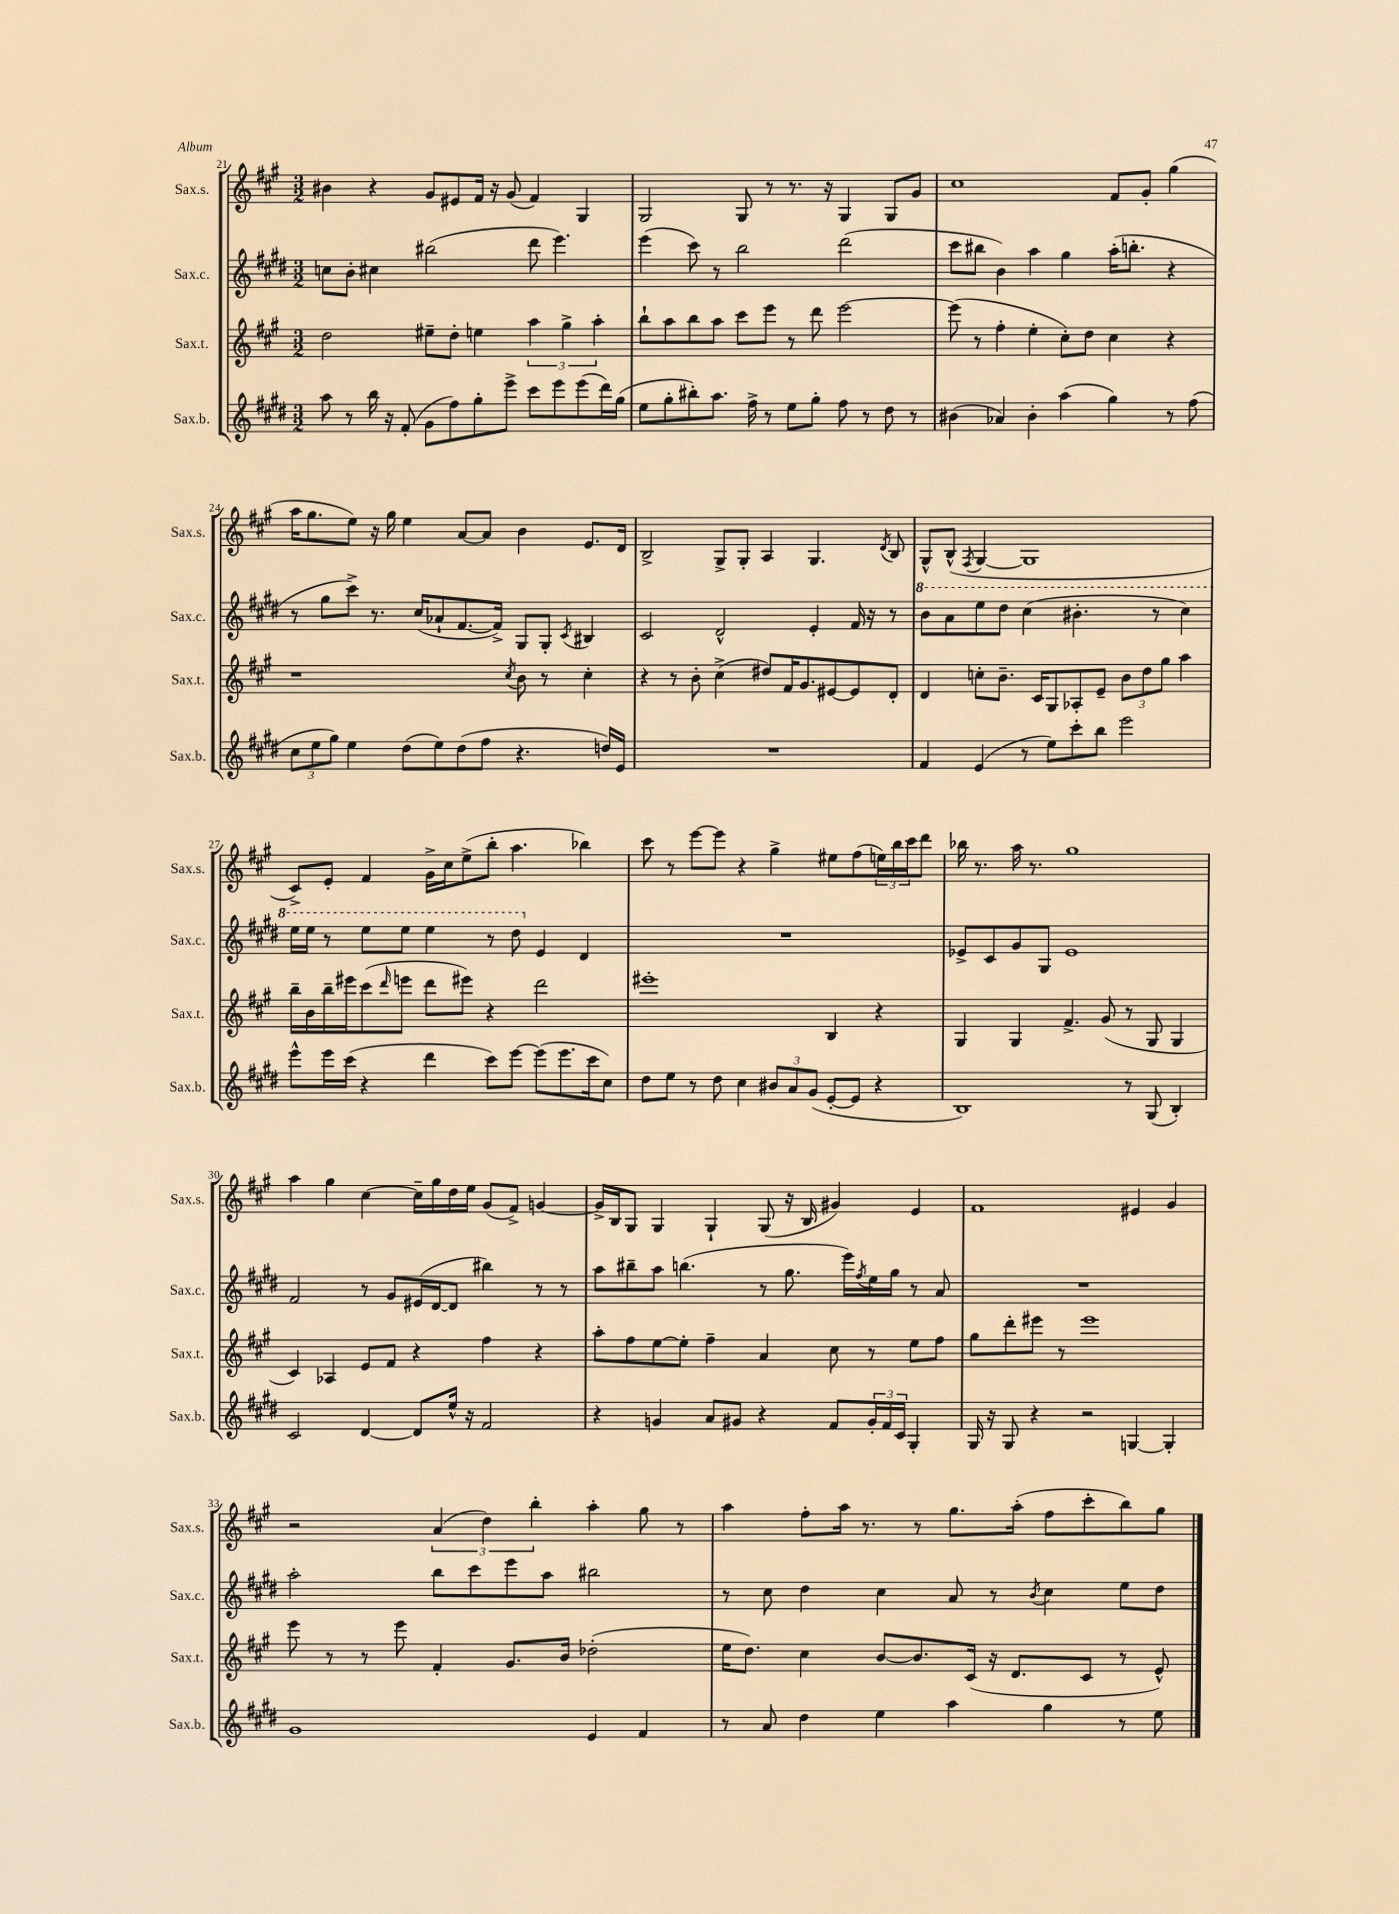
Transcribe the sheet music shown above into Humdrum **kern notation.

**kern	**kern	**kern	**kern
*part4	*part3	*part2	*part1
*staff4	*staff3	*staff2	*staff1
*I"Sax.b.	*I"Sax.t.	*I"Sax.c.	*I"Sax.s.
*I'Sax.b.	*I'Sax.t.	*I'Sax.c.	*I'Sax.s.
*clefG2	*clefG2	*clefG2	*clefG2
*k[f#c#g#d#]	*k[f#c#g#]	*k[f#c#g#d#]	*k[f#c#g#]
*M3/2	*M3/2	*M3/2	*M3/2
=21	=21	=21	=21
8aa\	2dd\	8ccn\L	4b#X\
8r	.	8b'\J	.
16bb\	.	4cc#X\	4r
16r	.	.	.
(8f#'/	.	.	.
8g#\L	8ee#X~\L	(2bb#X\	8g#/L
8ff#\)	8dd'\J	.	8e#X/
8gg#'\	4een\	.	16f#/Jk
.	.	.	16r
8eee^\J	.	.	(8g#/
8ccc#\L	6aa\	8ddd#\	4f#/)
8eee\	.	4.eee\)	.
.	6gg#^\	.	.
(8eee\	.	.	4G#/
.	6aa'\	.	.
16ddd#\L)	.	.	.
(16gg#\JJ	.	.	.
=22	=22	=22	=22
8ee\L	8bb`\L	(4eee\	2G#/
8gg#'\	8aa\	.	.
8bb#X'\)	8bb\	8ccc#\)	.
8.aa\J	8aa\J	8r	.
.	8ccc#\L	2bb\	8G#/
16ff#^\	.	.	.
8r	8eee\J	.	8r
8ee\L	8r	.	8.r
8gg#'\J	8ddd\	.	.
.	.	.	16r
8ff#\	[2eee\	(2ddd#\	4G#/
8r	.	.	.
8dd#\	.	.	8G#/L
8r	.	.	8g#/J
=23	=23	=23	=23
(4b#X\	(8eee\]	8ccc#\L	1cc#
.	8r	8bb#X\J	.
4a-X/)	4ff#'\	4b\)	.
4b#'\	4ee'\	4aa\	.
(4aa\	8cc#'\L)	4gg#\	.
.	8dd\J	.	.
4gg#\)	4cc#\	(16aa'\KL	8f#/L
.	.	8.bbn'\J	.
.	.	.	8g#'/J
8r	4r	4r	(4gg#\
(8ff#\	.	.	.
!!LO:LB:g=z
=24	=24	=24	=24
12cc#\L	1r	8r	16aa\KL
.	.	.	8.gg#\
12ee\	.	.	.
.	.	8gg#\L	.
12gg#\J)	.	.	.
4ee\	.	8ccc#^\J)	8ee\J)
.	.	8.r	16r
.	.	.	16gg#\
(8dd#\L	.	.	4ee\
.	.	(16cc#/KL	.
8ee\)	.	8a-X`/	.
(8dd#\	.	[8.f#/	[8a/L
8ff#\J	.	.	8a/J]
.	.	16f#^/Jk])	.
.	8qcc#/	.	.
4.r	8b\	8G#/L	4b\
.	8r	8G#'/J	.
.	.	8qc#/	.
.	4cc#'\	4B#X/	8.e/L
16ddn/LL)	.	.	.
16e/JJ	.	.	16d/Jk
=25	=25	=25	=25
1.r	4r	2c#/	2B^/
.	8r	.	.
.	8b'\	.	.
.	(4cc#^\	2d#^^/	8G#^/L
.	.	.	8G#'/J
.	8dd#X/L)	.	4A/
.	16f#/K	.	.
.	8.g#/	.	.
.	.	4e'/	4.G#/
.	[8e#X/	.	.
.	8e#/]	16f#/	.
.	.	16r	.
.	.	.	8qd/
.	8d'/J	8r	8B/
=26	=26	=26	=26
*	*	*8va	*
4f#/	4d/	8bb\L	8G#^^/L
.	.	8aa\	(8B^^/J
.	.	.	8qF#/
(4e/	8ccn'\L	8eee\	[4G#/
.	8.b~\J	8ddd#\J	.
8r	.	(4ccc#\	1G#]
.	16c#/KL	.	.
8ee\L)	8G#/	.	.
8ccc#'\	8A-X'/	4.bb#X'\	.
8bb\J	8e~/J	.	.
2eee\	12b\L	.	.
.	12dd\	.	.
.	.	8r	.
.	12gg#\J	.	.
.	4aa\	4ccc#\)	.
!!LO:LB:g=z
=27	=27	=27	=27
8eee^^\L	16bb~\LL	16eee\LL	8c#^/L)
.	16b\	16eee\JJ	.
16eee\L	16bb~\	8r	8e'/J
(16ccc#\JJ	16eee#X\J	.	.
4r	(8ccc#\	8eee\L	4f#/
.	16qqddd/	.	.
.	8eeen\J	8eee\J	.
4ddd#\	8ddd\L	4eee\	16g#^\LL
.	.	.	16cc#\J
.	8eee#X\J)	.	(8ee^\
8ccc#\L)	4r	8r	8bb'\J
[8eee\J	.	8ddd#\	4.aa\
*	*	*X8va	*
(8eee\L]	2ddd\	4e/	.
8.eee\	.	.	.
.	.	4d#/	4bb-X\)
16ccc#\k	.	.	.
8cc#\J)	.	.	.
=28	=28	=28	=28
8dd#\L	1eee#X'	1.r	8ccc#\
8ee\J	.	.	8r
8r	.	.	[8eee\L
8dd#\	.	.	8eee\J]
4cc#\	.	.	4r
12b#X/L	.	.	4gg#^\
12a/	.	.	.
(12g#/J	.	.	.
[8e'/L	4B/	.	8ee#X\L
8e/J]	.	.	(8ff#\
4r	4r	.	24een\L)
.	.	.	24bb\
.	.	.	24ccc#\J
.	.	.	8ddd\J
=29	=29	=29	=29
1B)	4G#/	8e-X^/L	16bb-X\
.	.	.	8.r
.	.	8c#/	.
.	4G#/	8g#/	16aa\
.	.	.	8.r
.	.	8G#/J	.
.	4.f#^/	1e-	1gg#
.	(8g#/	.	.
8r	8r	.	.
(8G#/	8G#/	.	.
4B'/)	4G#/	.	.
!!LO:LB:g=z
=30	=30	=30	=30
2c#/	4c#/)	2f#/	4aa\
.	4A-X/	.	4gg#\
[4d#/	8e/L	8r	[4cc#\
.	8f#/J	8g#/L	.
8d#/L]	4r	(16e#X/L	16cc#~\LL]
.	.	[16d#/J	16gg#\
16ee^^/Jk	.	8d#/J]	16dd\
16r	.	.	16ee\JJ
2f#/	4ff#\	4bb#X\)	(8g#/L
.	.	.	8f#^/J)
.	4r	8r	[4gn/
.	.	8r	.
=31	=31	=31	=31
4r	8aa'\L	8aa\L	16g^/LL]
.	.	.	16B/J
.	8ff#\	8bb#X~\	8G#/J
4gn/	[8ee\	8aa\J	4G#/
.	8ee'\J]	(4.bbn\	.
8a/L	4ff#~\	.	4G#`/
8g#X/J	.	.	.
4r	4a/	8r	(8G#/
.	.	8.gg#\	16r
.	.	.	16B/
8f#/L	8cc#\	.	4g#X/)
.	.	16eee\LL)	.
.	.	8qff#/	.
24g#'/L	8r	16ee\	.
24f#/	.	.	.
.	.	16gg#\JJ	.
24c#/JJ	.	.	.
4G#'/	8ee\L	8r	4e/
.	8ff#\J	8a/	.
=32	=32	=32	=32
16G#/	8gg#\L	1.r	1f#
16r	.	.	.
8G#/	8ddd'\	.	.
4r	8eee#X\J	.	.
.	8r	.	.
2r	1eee#	.	.
[4Gn/	.	.	4e#X/
4G'/]	.	.	4g#/
!!LO:LB:g=z
=33	=33	=33	=33
1g#	8eee\	2aa'\	2r
.	8r	.	.
.	8r	.	.
.	8eee\	.	.
.	4f#'/	8bb\L	(6a/
.	.	8ccc#\	.
.	.	.	6dd\)
.	8.g#/L	8eee\	.
.	.	.	6bb'\
.	.	8aa\J	.
.	16b/Jk	.	.
4e/	(2dd-X'\	2bb#X\	4aa'\
4f#/	.	.	8gg#\
.	.	.	8r
=34	=34	=34	=34
8r	16ee\KL	8r	4aa\
.	8.dd\J)	.	.
8a/	.	8cc#\	.
4dd#\	4cc#\	4dd#\	8ff#'\L
.	.	.	16aa\Jk
.	.	.	8.r
4ee\	[8b/L	4cc#\	.
.	8.b/]	.	8r
4aa\	.	8a/	8.gg#\L
.	(16c#/Jk	.	.
.	16r	8r	.
.	8.d/L	.	(16aa'\Jk
.	.	8qb/	.
4gg#\	.	4cc#\	8ff#\L
.	8c#/J	.	8ccc#'\
8r	8r	8ee\L	8bb\)
8ee\	8e^^/)	8dd#\J	8gg#\J
==	==	==	==
*-	*-	*-	*-
